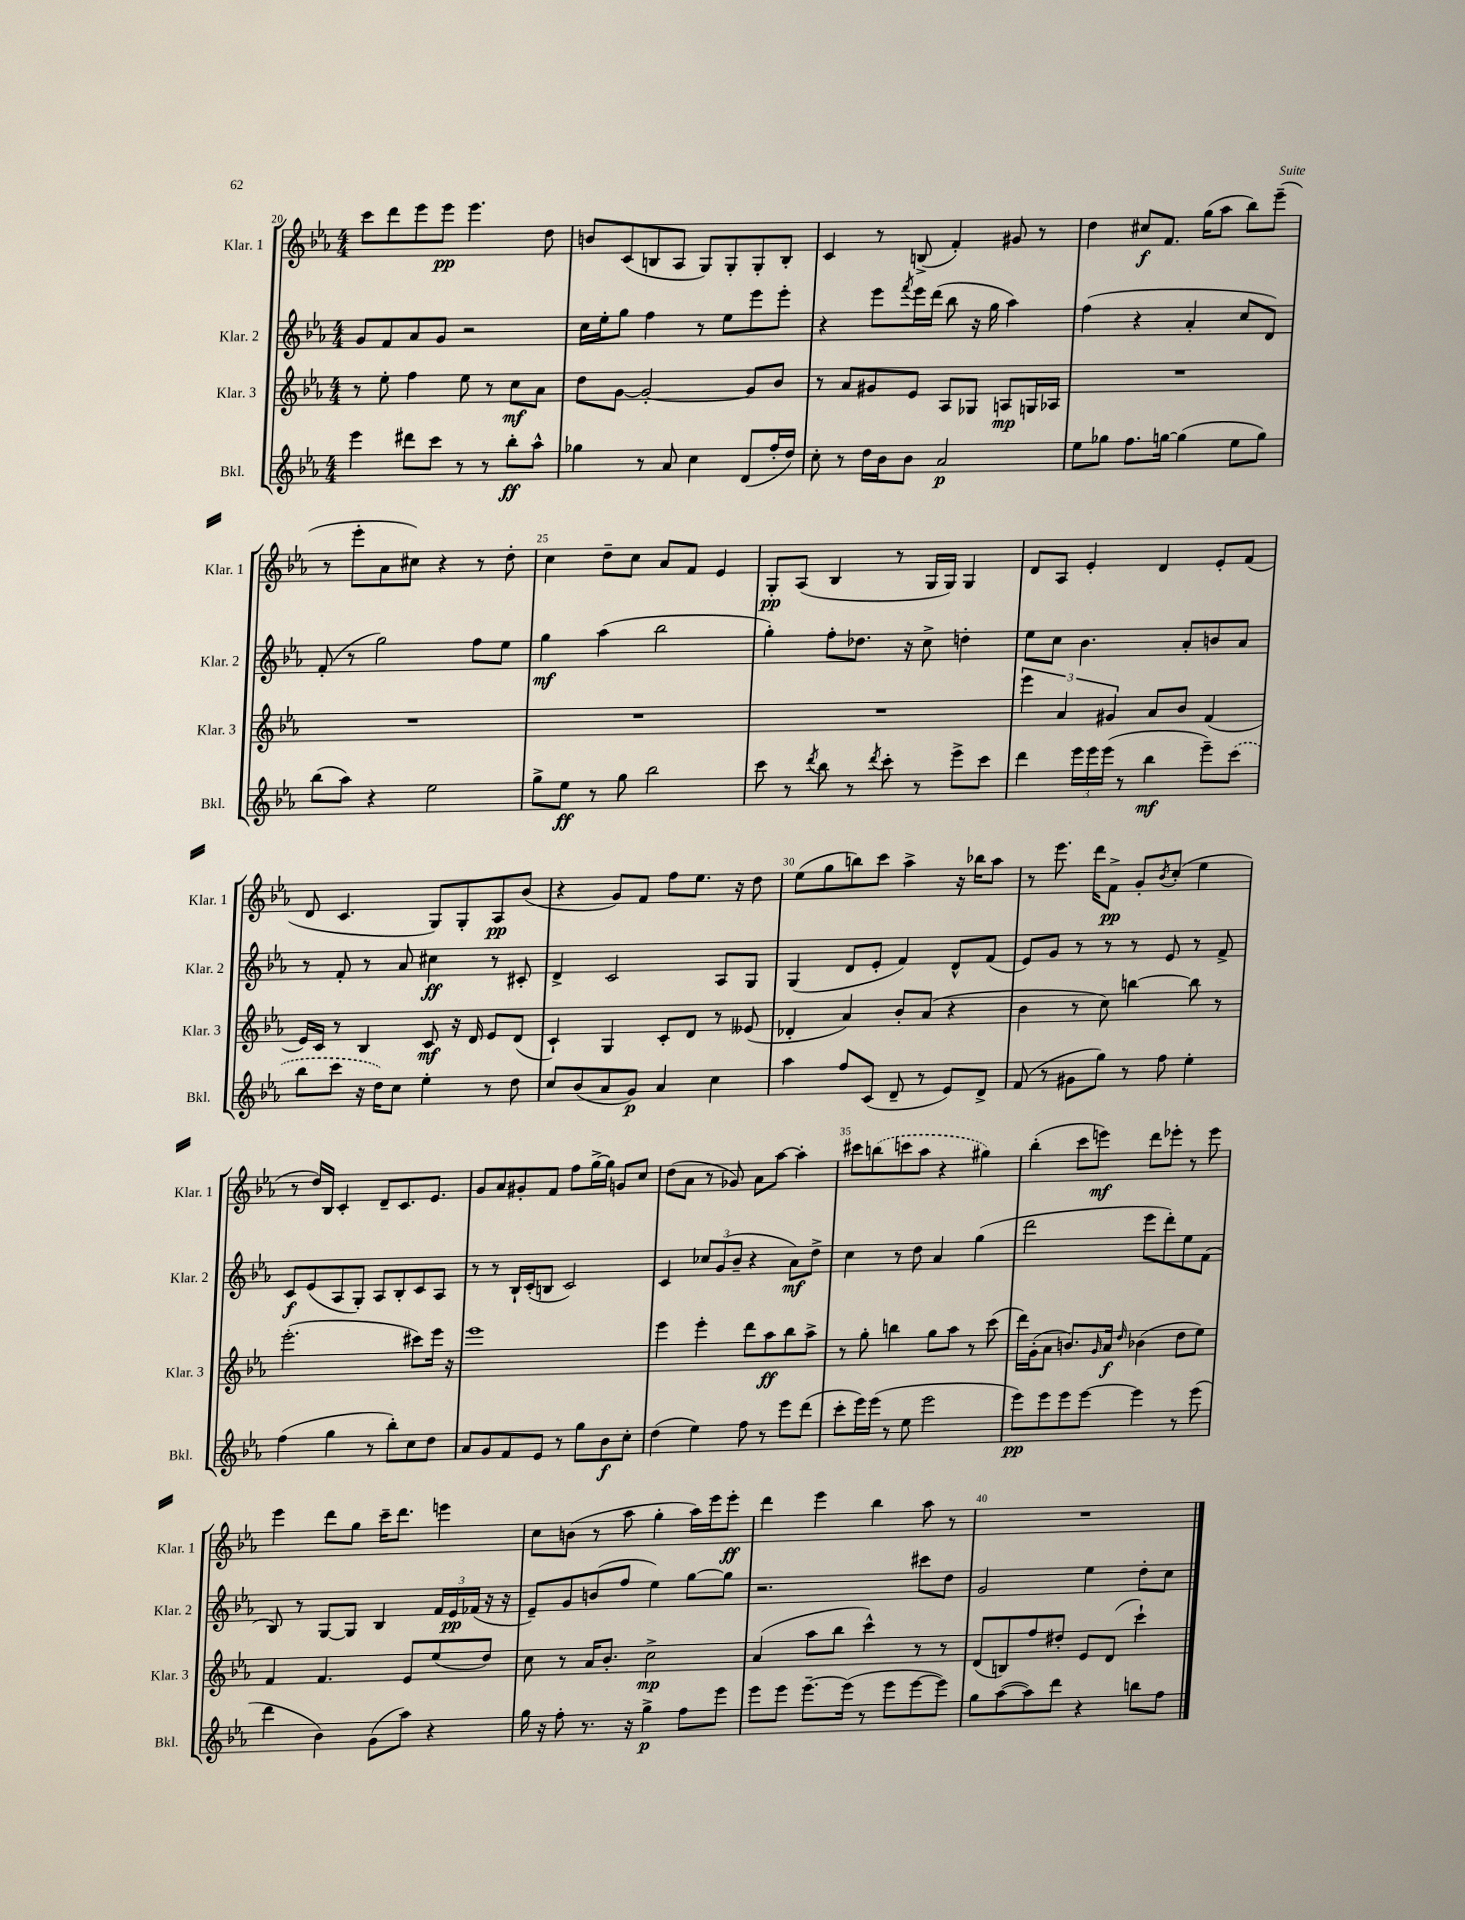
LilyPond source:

<<
\new StaffGroup <<
\new Staff = "s0" \with { instrumentName = "Klar. 1" shortInstrumentName = "Klar. 1" } {
    \clef treble \key ees \major \numericTimeSignature \time 4/4
    c'''8 d'''8 ees'''8 ees'''8\pp ees'''4. d''8 |
    b'8 c'8( b8 aes8 g8) g8-. g8-. b8-. |
    c'4 r8 b8->( f'4-.) gis'8 r8 |
    d''4 cis''8\f f'8. g''16( aes''8 bes''8) ees'''8--( |
    r8 ees'''8-. aes'8 cis''8) r4 r8 d''8-. |
    c''4 d''8-- c''8 aes'8 f'8 ees'4 |
    g8-.\pp aes8( bes4 r8 g16 g16) g4 |
    d'8 aes8 ees'4-. d'4 ees'8-. f'8( |
    d'8 c'4. g8) g8-. aes8\pp bes'8( |
    r4 g'8) f'8 f''8 ees''8. r16 d''8 |
    ees''8( g''8 b''8) c'''8 aes''4-> r16 bes''16 aes''8 |
    r8 ees'''8. d'''16 f'8->\pp g'8-. \acciaccatura { bes'8 } c''8-.( ees''4 |
    r8 d''16) bes16 c'4-. d'8-- c'8. ees'8. |
    g'8 aes'8 gis'8-. f'8 f''8 g''16~-> g''16 g'8 c''8 |
    d''8( aes'8 r8 ges'8) aes'8 aes''8~ aes''4-. |
    cis'''8 \once \slurDashed b''8( c'''8 aes''8 r4 gis''4) |
    bes''4-.( c'''8 e'''8\mf) d'''8 ees'''8-. r8 ees'''8 |
    ees'''4 d'''8 g''8 c'''16-- d'''8. e'''4 |
    c''8 b'8( r8 aes''8 g''4-. aes''16) ees'''16 ees'''8-.\ff |
    d'''4 ees'''4 bes''4 aes''8 r8 |
    R1 \bar "|." |
}
\new Staff = "s1" \with { instrumentName = "Klar. 2" shortInstrumentName = "Klar. 2" } {
    \clef treble \key ees \major \numericTimeSignature \time 4/4
    g'8 f'8 aes'8 g'8 r2 |
    c''16 ees''16-. g''8 f''4 r8 ees''8 ees'''8 ees'''8-. |
    r4 ees'''8 \acciaccatura { f'''8 } ees'''16 d'''16( bes''8 r16 g''16 aes''4) |
    f''4( r4 aes'4-. c''8 d'8) |
    f'8-.( r8 g''2) f''8 ees''8 |
    g''4\mf aes''4( bes''2 |
    g''4-.) f''8-. des''8. r16 c''8-> d''4-. |
    ees''8 c''8 bes'4. aes'8-. b'8 aes'8 |
    r8 f'8-. r8 aes'8 cis''4\ff r8 cis'8-. |
    d'4-> c'2 aes8 g8 |
    g4( d'8 ees'8-. f'4) d'8-^ f'8( |
    ees'8) g'8 r8 r8 r8 ees'8 r8 f'8-> |
    c'8\f ees'8( aes8 g8-.) aes8 bes8-. c'8 aes8 |
    r8 r8 bes16-! c'16-.( b8 c'2) |
    c'4 \tuplet 3/2 { ces''8 g'8( bes'8-- } r4 aes'8\mf) d''8-> |
    c''4 r8 d''8 aes'4 g''4( |
    d'''2 ees'''8 d'''8-.) ees''8 f'8( |
    bes8) r8 g8~ g8 bes4 \tuplet 3/2 { f'16 ees'16\pp fes'16( } r16 r16 |
    ees'8--) g'8 b'8( f''8 ees''4) g''8~ g''8 |
    r2. cis'''8 d''8 |
    g'2 ees''4 d''8-. c''8 \bar "|." |
}
\new Staff = "s2" \with { instrumentName = "Klar. 3" shortInstrumentName = "Klar. 3" } {
    \clef treble \key ees \major \numericTimeSignature \time 4/4
    r8 ees''8-. f''4 ees''8 r8 c''8\mf aes'8 |
    d''8 g'8~ g'2~-. g'8 bes'8 |
    r8 aes'8 gis'8 ees'8 aes8 ges8 a8\mp g16 aes16 |
    R1 |
    R1 |
    R1 |
    R1 |
    \tuplet 3/2 { ees'''4 aes'4 gis'4 } aes'8 bes'8 f'4( |
    ees'16) c'16 r8 bes4 c'8\mf r16 d'16 ees'8 d'8( |
    c'4-!) g4 c'8-. d'8 r8 eeses'8( |
    des'4-. aes'4) bes'8-. aes'8( r4 |
    bes'4 r8 c''8) b''4~ b''8 r8 |
    ees'''2.-.( cis'''8) ees'''16 r16 |
    ees'''1 |
    ees'''4 ees'''4-. d'''8 aes''8\ff bes''8 aes''8-> |
    r8 g''8-. b''4 g''8 aes''8 r8 c'''8( |
    d'''16) g'16-.( aes'8 b'8.) \grace { g'16 } aes'16\f \grace { d''16 } bes'4( d''8 ees''8) |
    f'4 f'4. ees'8 ees''8( d''8) |
    c''8 r8 aes'16 bes'8.-. c''2->\mp |
    aes'4( aes''8 bes''8 c'''4-^) r8 r8 |
    d'8( b8) f''8 dis''8-. ees'8 d'8( c'''4-!) \bar "|." |
}
\new Staff = "s3" \with { instrumentName = "Bkl." shortInstrumentName = "Bkl." } {
    \clef treble \key ees \major \numericTimeSignature \time 4/4
    ees'''4 dis'''8 c'''8 r8 r8 bes''8-.\ff aes''8-^ |
    ges''4 r8 aes'8 c''4 d'8( f''16-. d''16) |
    c''8-. r8 d''16 bes'16 bes'8 aes'2\p |
    ees''8 ges''8 f''8. g''16~ g''4( ees''8 g''8) |
    bes''8( aes''8) r4 ees''2 |
    g''8-> ees''8\ff r8 g''8 bes''2 |
    c'''8 r8 \acciaccatura { d'''8 } bes''8 r8 \acciaccatura { d'''8 } c'''8-. r8 ees'''8-> c'''8 |
    d'''4 \tuplet 3/2 { ees'''16 ees'''16 ees'''16( } r8 bes''4\mf ees'''8--) \once \slurDashed c'''8( |
    bes''8 c'''8 r16 d''16) c''8 ees''4-. r8 d''8 |
    c''8 bes'8( aes'8 g'8\p) aes'4 c''4 |
    aes''4 f''8 c'8( d'8-- r8 ees'8) d'8-> |
    f'8( r8 gis'8 g''8) r8 f''8 ees''4-. |
    f''4( g''4 r8 bes''8-.) c''8 d''8 |
    aes'8 g'8 f'8 ees'8 r8 g''8 bes'8\f c''8-. |
    d''4( ees''4) f''8 r8 ees'''8 d'''8( |
    c'''8-. ees'''16) ees'''16( r8 ees''8 ees'''2 |
    ees'''8\pp) ees'''8 ees'''8 ees'''8~ ees'''4 r8 ees'''8( |
    d'''4 bes'4) g'8( aes''8) r4 |
    g''16 r16 f''8-. r8. r16 g''4->\p f''8 ees'''8 |
    ees'''8 ees'''8 ees'''8.~-- ees'''16( r8 ees'''8 ees'''8~ ees'''8) |
    g''8 aes''8~( aes''8) d'''8 r4 b''8 f''8 \bar "|." |
}
>>
>>
\layout { \context { \Score currentBarNumber = #20 \override BarNumber.break-visibility = ##(#f #t #t) barNumberVisibility = #(every-nth-bar-number-visible 5) } }
